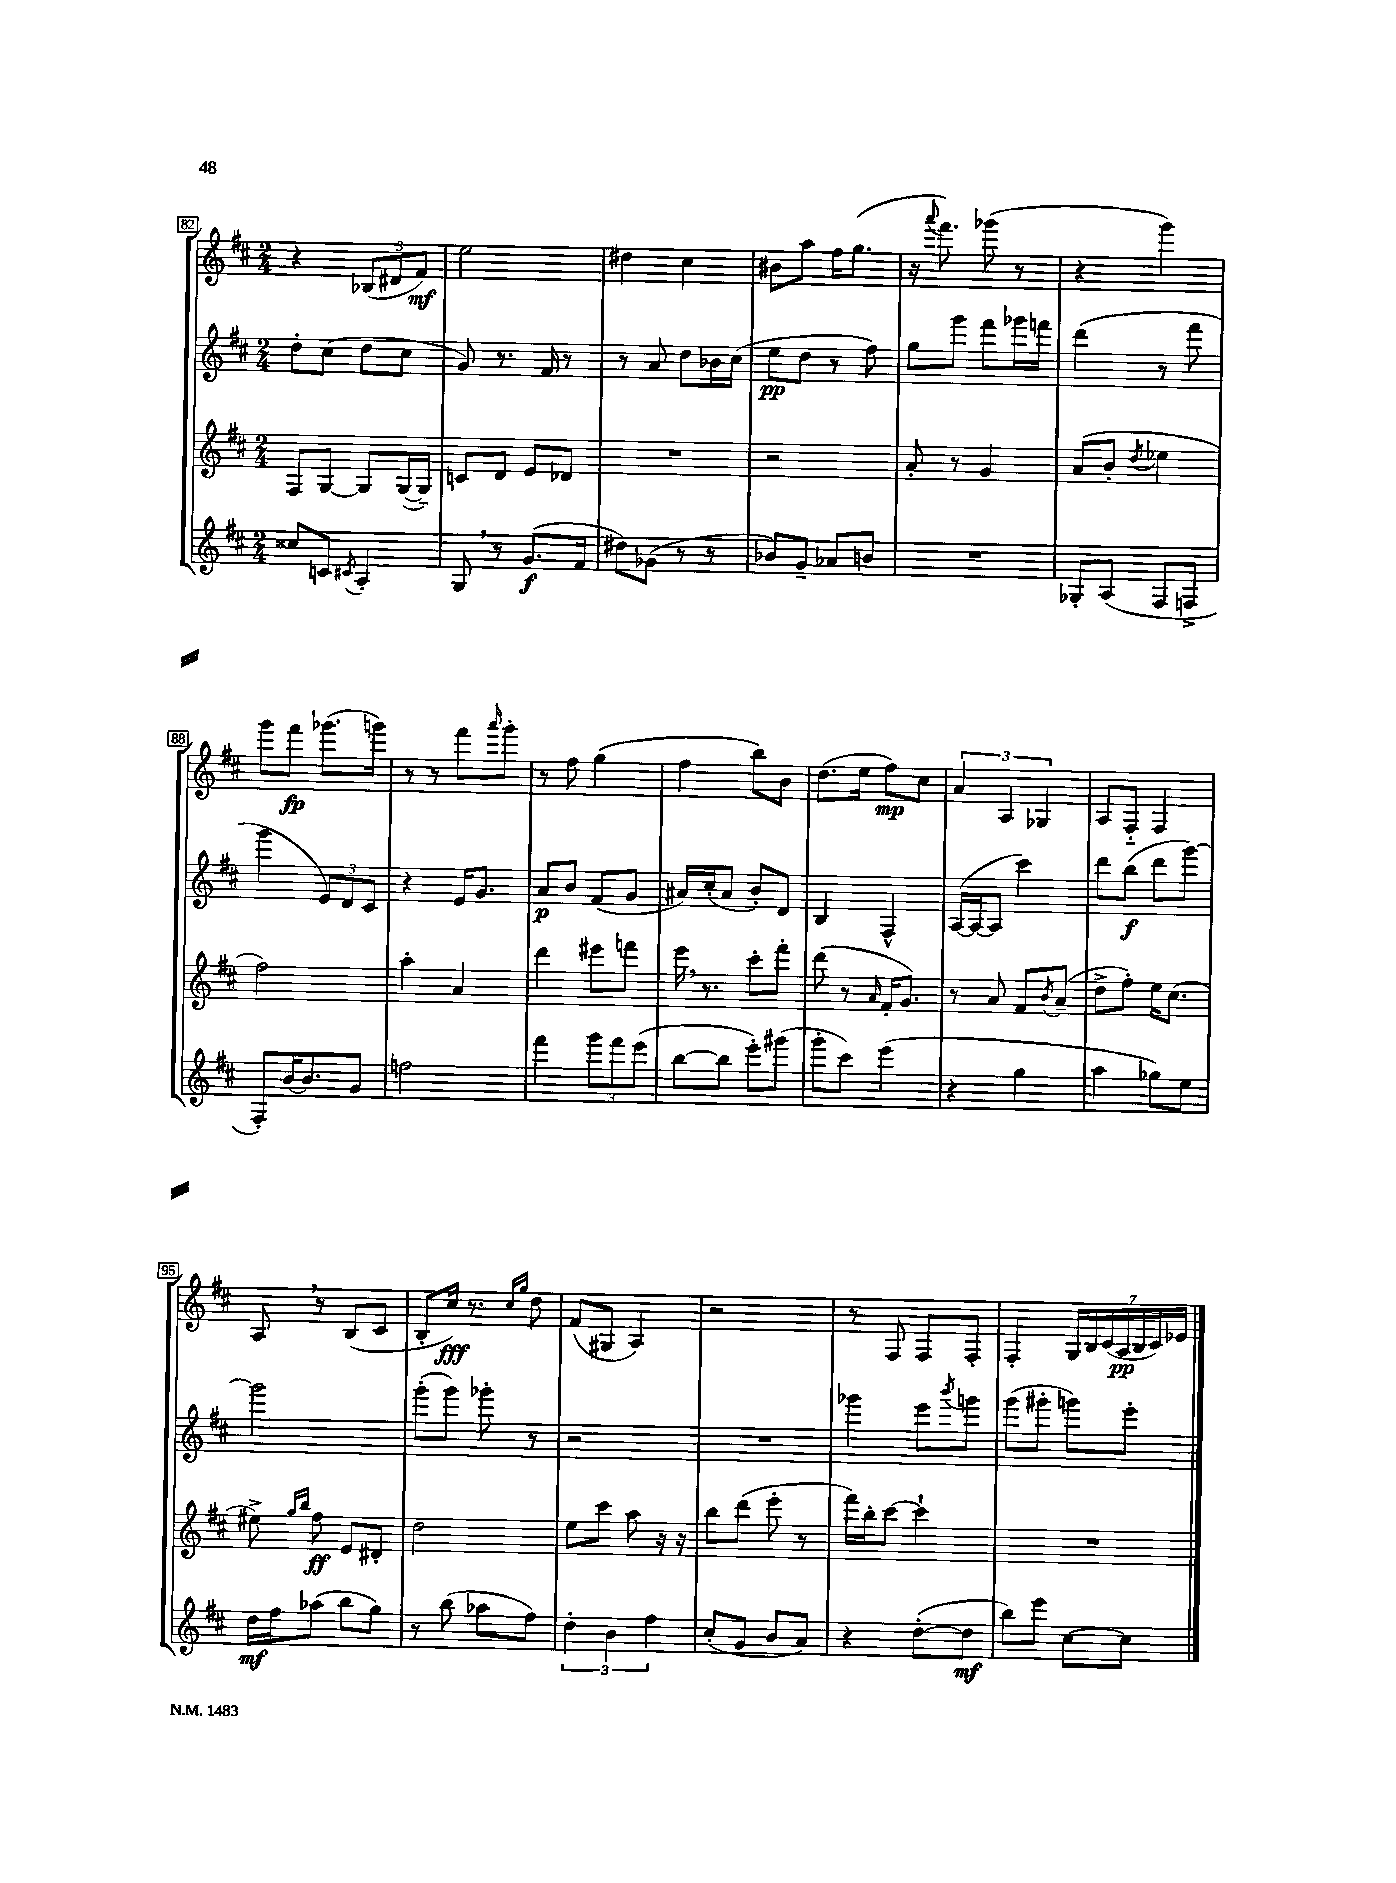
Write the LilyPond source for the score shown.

<<
\new StaffGroup <<
\new Staff = "s0" {
    \clef treble \key d \major \numericTimeSignature \time 2/4
    r4 \tuplet 3/2 { bes8( dis'8 fis'8\mf) } |
    e''2 |
    dis''4 cis''4 |
    bis'8 a''8 fis''16 g''8.( |
    r16 \appoggiatura { a'''8 } fis'''8.) ges'''8( r8 |
    r4 g'''4) |
    g'''8 fis'''8\fp ges'''8.( g'''16) |
    r8 r8 fis'''8 \grace { a'''16 } g'''8-. |
    r8 fis''8 g''4( |
    fis''4 b''8) b'8 |
    d''8.( e''16 fis''8\mp) cis''8 |
    \tuplet 3/2 { a'4 a4 ges4 } |
    a8 fis8-_ fis4 |
    a8 \breathe r8 b8( cis'8 |
    b8-. cis''16\fff) r8. \grace { cis''16 g''16 } d''8 |
    fis'8( gis8 a4) |
    r2 |
    r8 fis8 fis8 fis8-. |
    fis4-. \tuplet 7/4 { g16 b16 cis'16( a16\pp b16 cis'16) ees'16 } \bar "|." |
}
\new Staff = "s1" {
    \clef treble \key d \major \numericTimeSignature \time 2/4
    d''8-. cis''8( d''8 cis''8 |
    g'8) r8. fis'16 r8 |
    r8 a'8 d''8 bes'16 cis''16( |
    e''8\pp d''8 r8 fis''8) |
    g''8 g'''8 fis'''8 ges'''16 f'''16 |
    d'''4( r8 fis'''8 |
    g'''4 \tuplet 3/2 { e'8) d'8 cis'8 } |
    r4 e'16 g'8. |
    a'8\p b'8 fis'8( g'8 |
    ais'16) cis''16-.( ais'8 b'8-.) d'8 |
    b4 fis4-^ |
    a16~( a16~ a8 cis'''4) |
    d'''8 b''8\f( d'''8 g'''8~) |
    g'''2 |
    g'''8-.( g'''8) ges'''8-. r8 |
    r2 |
    R2 |
    ges'''4 e'''8 \acciaccatura { b'''8 } g'''8 |
    g'''8( gis'''8-. g'''8) e'''8-. \bar "|." |
}
\new Staff = "s2" {
    \clef treble \key d \major \numericTimeSignature \time 2/4
    fis8 g8~ g8 g16~( g16--) |
    c'8 d'8 e'8 des'8 |
    R2 |
    r2 |
    a'8-. r8 g'4 |
    a'8( b'8-. \acciaccatura { d''8 } ees''4 |
    fis''2) |
    a''4-. a'4 |
    d'''4 eis'''8 f'''8 |
    e'''16 \breathe r8. cis'''8-. fis'''8-. |
    d'''8( r8 \grace { a'16 } fis'16-. g'8.) |
    r8 a'8 fis'8 \acciaccatura { b'8 } a'8--( |
    d''8-> fis''8-.) e''16 cis''8.( |
    eis''8->) \grace { g''16 b''16 } fis''8\ff e'8 dis'8-. |
    d''2 |
    e''8 cis'''8 a''8 r16 r16 |
    b''8 d'''8( e'''8-. r8 |
    fis'''16) b''16-. cis'''8~ cis'''4-! |
    R2 \bar "|." |
}
\new Staff = "s3" {
    \clef treble \key d \major \numericTimeSignature \time 2/4
    cisis''8 c'8 \acciaccatura { cis'8 } a4-. |
    g8 \breathe r8 g'8.\f( fis'16 |
    dis''8) ges'8( r8 r8 |
    bes'8) g'8-- aes'8 b'8 |
    R2 |
    ges8-. a8( fis8 f8-> |
    fis8-.) b'16~ b'8. g'8 |
    f''2 |
    fis'''4 \tuplet 3/2 { g'''8 fis'''8 e'''8( } |
    b''8~ b''8 e'''8-.) gis'''8( |
    g'''8-. cis'''8) e'''4( |
    r4 g''4 |
    a''4 ges''8) e''8 |
    d''16\mf fis''16 aes''8( b''8 g''8) |
    r8 b''8( aes''8 fis''8) |
    \tuplet 3/2 { d''4-. b'4 fis''4 } |
    cis''8-.( g'8 b'8 a'8) |
    r4 d''8~-.( d''8\mf |
    b''8) e'''8 cis''8~ cis''8 \bar "|." |
}
>>
>>
\layout { \context { \Score currentBarNumber = #82 \override BarNumber.stencil = #(make-stencil-boxer 0.1 0.3 ly:text-interface::print) } }
